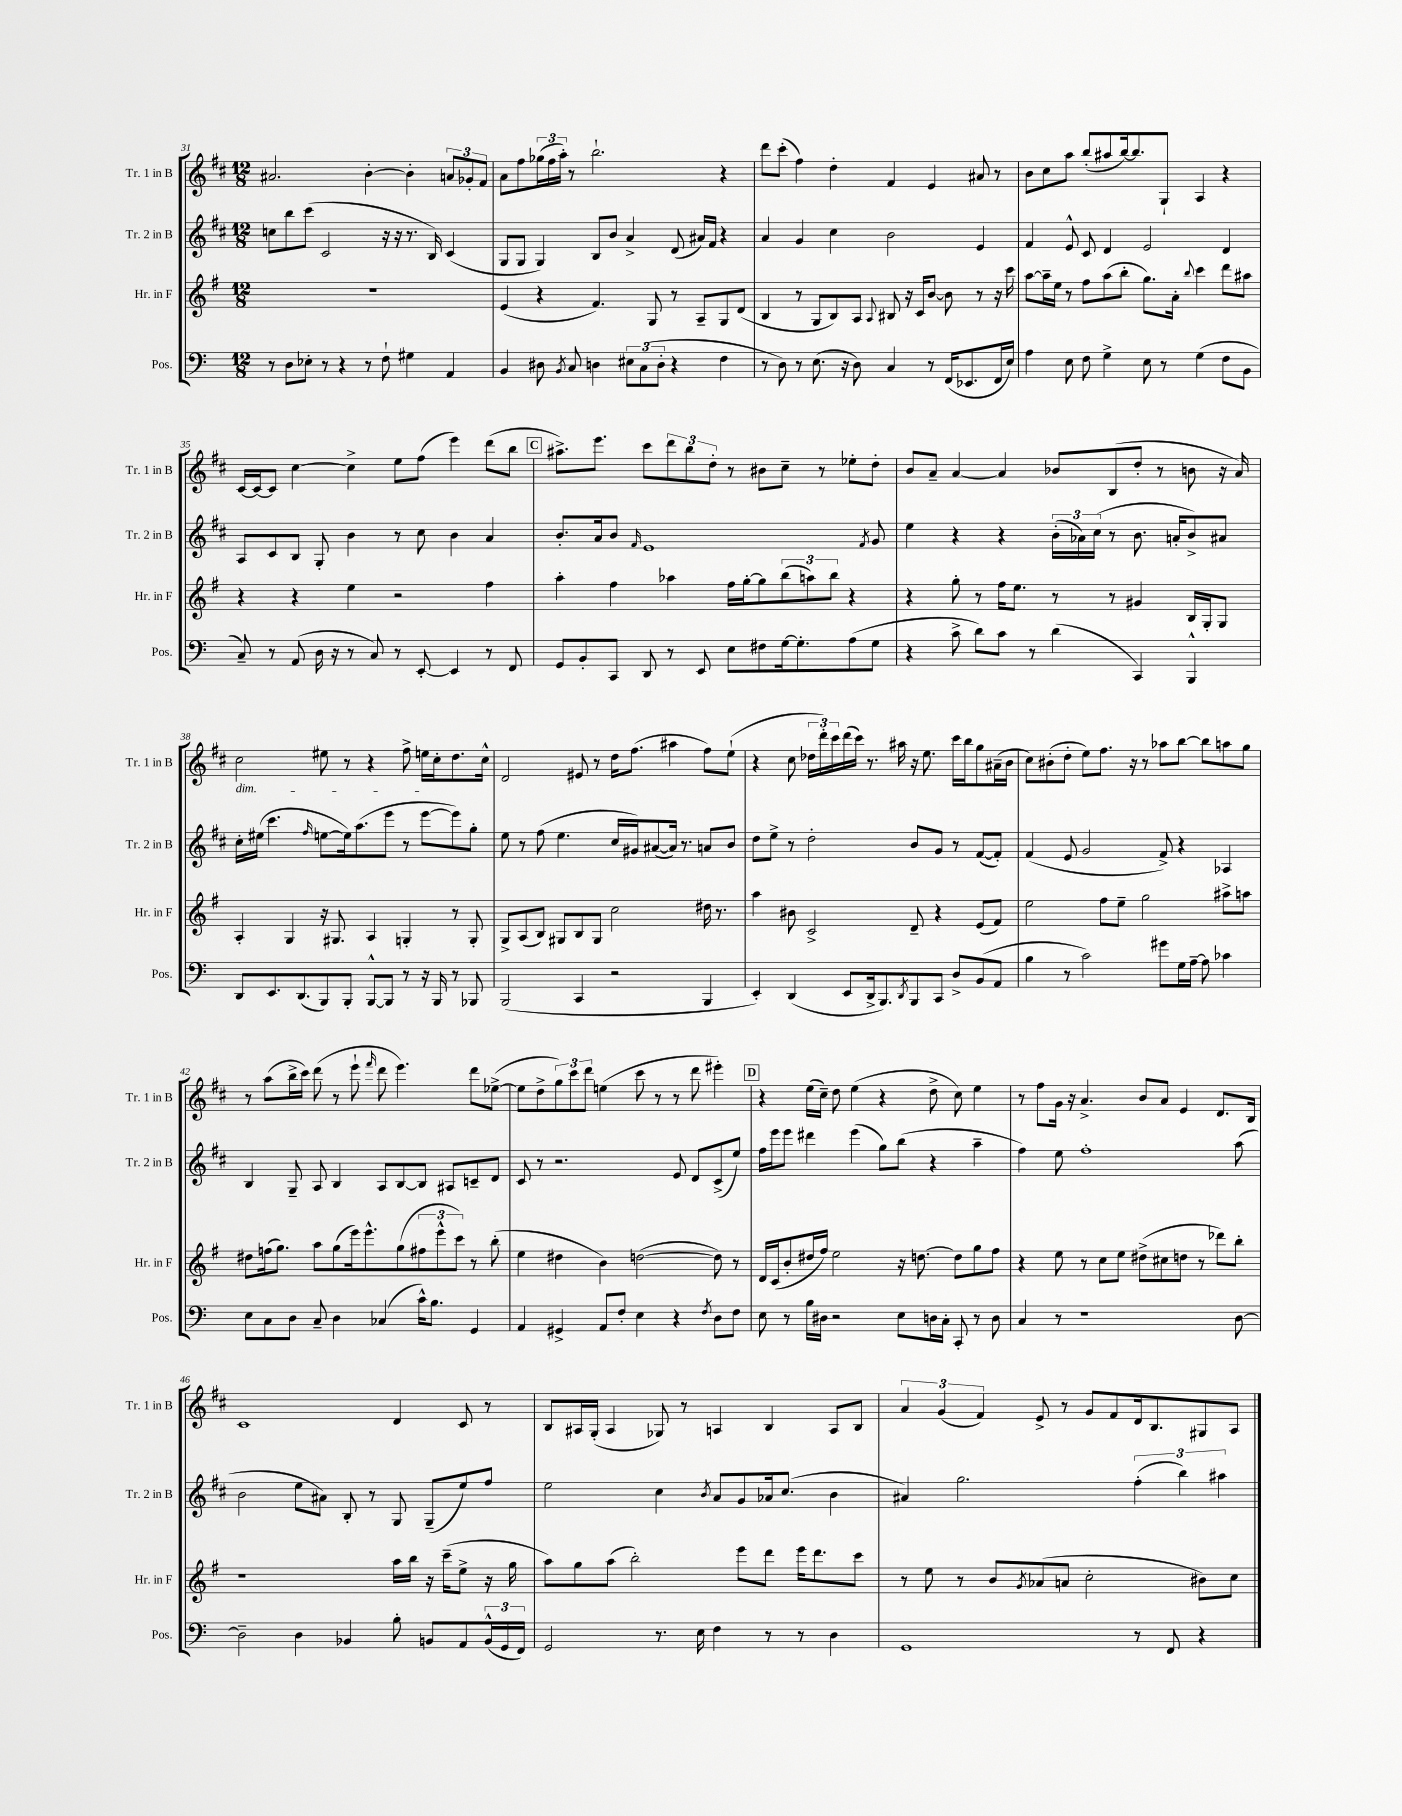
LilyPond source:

<<
\new StaffGroup <<
\new Staff = "s0" \with { instrumentName = "Tr. 1 in B" shortInstrumentName = "Tr. 1 in B" } {
    \clef treble \key d \major \numericTimeSignature \time 12/8
    ais'2. b'4~-. b'4-. \tuplet 3/2 { a'8 ges'8-. fis'8 } |
    a'8 fis''8 \tuplet 3/2 { ges''16( fis''16 a''16-.) } r8 b''2.-! r4 |
    d'''8 cis'''8-.( fis''4) d''4-. fis'4 e'4 ais'8 r8 |
    b'8 cis''8 a''8 b''8-.( ais''8 b''16~) b''8. g8-! a4 r4 |
    cis'16~ cis'16~ cis'8 cis''4~ cis''4-> e''8 fis''8( e'''4) d'''8( b''8 |
    \mark \markup { \box "C" } ais''8.->) e'''8. cis'''8 \tuplet 3/2 { d'''8 b''8 d''8-. } r8 bis'8 cis''8-- r8 ees''8-. d''8-. |
    b'8 a'8-- a'4~ a'4 bes'8 b8( d''8-. r8 b'8 r16 a'16) |
    cis''2\dim eis''8 r8 r4 fis''8-> e''16 cis''16-.\! d''8. cis''16-^ |
    d'2 eis'8 r8 d''16 fis''8.( ais''4 fis''8) e''8-!( |
    r4 cis''8 \tuplet 3/2 { des''16 d'''16-.) cis'''16 } d'''16( cis'''16) r8. ais''16 r16 e''8. cis'''16 b''16 g''8 ais'16--( b'16 |
    cis''8) bis'8-.( d''8-. e''8) fis''8. r16 r8 aes''8 b''8~ b''8 a''8 g''8 |
    r8 a''8( b''16-> cis'''16) d'''8( r8 e'''8-! \grace { fis'''16 } d'''8 e'''4.) d'''8 ees''8~->( |
    ees''8 d''8-> \tuplet 3/2 { g''8) cis'''8 d'''8 } e''4( cis'''8 r8 r8 d'''8 eis'''4-.) |
    \mark \markup { \box "D" } r4 e''16( cis''16--) d''8 e''4( r4 d''8-> cis''8) e''4 |
    r8 fis''8 g'16 r16 a'4.-> b'8 a'8 e'4 d'8. b16 |
    cis'1 d'4 cis'8 r8 |
    b8 ais16 g16-.( ais4 ges8) r8 a4 b4 a8 b8 |
    \tuplet 3/2 { a'4 g'4( fis'4) } e'8-> r8 g'8 fis'8 d'16 b8. gis8 a8 \bar "|." |
}
\new Staff = "s1" \with { instrumentName = "Tr. 2 in B" shortInstrumentName = "Tr. 2 in B" } {
    \clef treble \key d \major \numericTimeSignature \time 12/8
    c''8 b''8 cis'''8( cis'2 r16 r16 r8. b16) cis'4( |
    g8 g8 g4) b8 b'8 a'4-> d'8( ais'16) fis'16 r4 |
    a'4 g'4 cis''4 b'2 e'4 |
    fis'4 e'8-^ cis'8 d'4 e'2 d'4 |
    a8 cis'8 b8 g8-. b'4 r8 cis''8 b'4 a'4 |
    \mark \markup { \box "C" } b'8.-. a'16 b'8 \grace { fis'16 } e'1 \acciaccatura { fis'8 } g'8 |
    e''4 r4 r4 \tuplet 3/2 { b'16-.( aes'16) cis''16( } r8 b'8. a'16-. b'8->) ais'8 |
    cis''16-. eis''16( cis'''4. \grace { fis''16 } e''8~ e''16) a''8.( e'''8 r8 e'''8~ e'''8) g''8-. |
    e''8 r8 fis''8( e''4. cis''16 gis'16) ais'8~( ais'16) r8. a'8 b'8 |
    d''8 e''8-> r8 d''2-. b'8 g'8 r8 fis'8~( fis'8-.) |
    fis'4( e'8 g'2 fis'8->) r4 aes4 |
    b4 g8-- a8 b4 a8 b8~ b8 ais8 c'8-- d'8 |
    cis'8 r8 r2. e'8 d'8 cis'8->( e''8) |
    \mark \markup { \box "D" } fis''16 e'''16 e'''8 dis'''4 e'''4( g''8) b''8( r4 a''4-- |
    fis''4) e''8 fis''1-. a''8( |
    b'2 e''8 ais'8) b8-. r8 g8 g8--( e''8) fis''8 |
    e''2 cis''4 \acciaccatura { b'8 } a'8 g'8 aes'16 cis''8.( b'4 |
    ais'4) g''2. \tuplet 3/2 { fis''4-.( b''4) ais''4 } \bar "|." |
}
\new Staff = "s2" \with { instrumentName = "Hr. in F" shortInstrumentName = "Hr. in F" } {
    \clef treble \key g \major \numericTimeSignature \time 12/8
    R1. |
    e'4( r4 fis'4.) g8 r8 a8-- g8 d'8( |
    b4 r8 g8 b8) a8 \appoggiatura { a8 } bis8 r16 c'16 b'8~ b'8 r8 r16 c'''16 |
    a''8~ a''16-- e''16 r8 fis''8 a''8( b''8-. g''8.) a'16-. \appoggiatura { b''8 } c'''4 d'''8 ais''8 |
    r4 r4 e''4 r2 fis''4 |
    \mark \markup { \box "C" } a''4-. fis''4 aes''4 fis''16 g''16~-. g''8 \tuplet 3/2 { b''8( a''8) b''8 } r4 |
    r4 g''8-. r8 fis''16 e''8. r8 r8 gis'4 b16 g16-. g8 |
    a4-. g4 r16 gis8. a4 g4-. r8 g8-. |
    g8-> a8( b8) gis8 b8 gis8 c''2 dis''16 r8. |
    a''4 bis'8 c'2-> d'8-- r4 e'8( fis'8) |
    e''2 fis''8 e''8-- g''2 ais''8-> a''8 |
    dis''8 f''16( g''8.) a''8 g''8( e'''16) e'''8.-^ g''8( \tuplet 3/2 { fis''8 e'''8-^ c'''8) } r8 b''8-.( |
    e''4 dis''4 b'4) d''2~( d''8) r8 |
    \mark \markup { \box "D" } d'16 c'16( b'8-. dis''16 fis''16) e''2 r16 d''8.~ d''8 g''8 fis''8 |
    r4 e''8 r8 c''8 e''8 dis''8->( cis''8 d''8 r8 des'''8) b''8-. |
    r1 a''16 b''16 r16 c'''16--( e''8-> r16 g''16 |
    a''8) g''8 a''8( b''2-.) e'''8 d'''8 e'''16 d'''8. c'''8 |
    r8 e''8 r8 b'8 \acciaccatura { g'8 } aes'8( a'8 c''2-. bis'8) c''8 \bar "|." |
}
\new Staff = "s3" \with { instrumentName = "Pos." shortInstrumentName = "Pos." } {
    \clef bass \key c \major \numericTimeSignature \time 12/8
    r8 d8 ees8-. r8 r4 r8 f8-! gis4 a,4 |
    b,4 dis8 \acciaccatura { b,8 } c8 d4 \tuplet 3/2 { eis8 c8( d8-. } r4 f4 |
    r8 d8) r8 e8.( r16 d8) c4 r8 f,16( ees,8. f,16 e16) |
    a4 e8 f8 g4-> e8 r8 g4( f8 b,8 |
    c8--) r8 a,8( d16 r16 r8 c8) r8 e,8~-. e,4 r8 f,8 |
    \mark \markup { \box "C" } g,8 b,8-. c,8 d,8 r8 e,8 e8 fis8 g16~ g8.-. a8( g8 |
    r4 c'8-> d'8) c'8 r8 d'4( c,4) b,,4-^ |
    d,8 e,8. d,8.( b,,8) b,,8-. b,,8~-^ b,,8 r8 r16 b,,16 r8 bes,,8 |
    b,,2( c,4 r2 b,,4 |
    e,4-.) d,4( e,8 d,16-> b,,8.) \acciaccatura { d,8 } b,,8 c,8 d8-> b,8( a,8 |
    b4 r8 c'2) gis'8 g16 a16~-- a8 ces'4 |
    e8 c8 d8 c8-- d4 ces4( c'16-^) b8. g,4 |
    a,4 gis,4-> a,8 f8-. e4 r4 \acciaccatura { f8 } d8 f8 |
    \mark \markup { \box "D" } e8 r8 b16 dis16 r2 e8 d16 c16-. c,8-. r8 d8 |
    c4 r8 r1 d8~ |
    d2-- d4 bes,4 b8-. b,8 a,8 \tuplet 3/2 { b,16-^( g,16 f,16) } |
    g,2 r8. e16 f4 r8 r8 d4 |
    g,1 r8 f,8 r4 \bar "|." |
}
>>
>>
\layout { \context { \Score currentBarNumber = #31 } }
